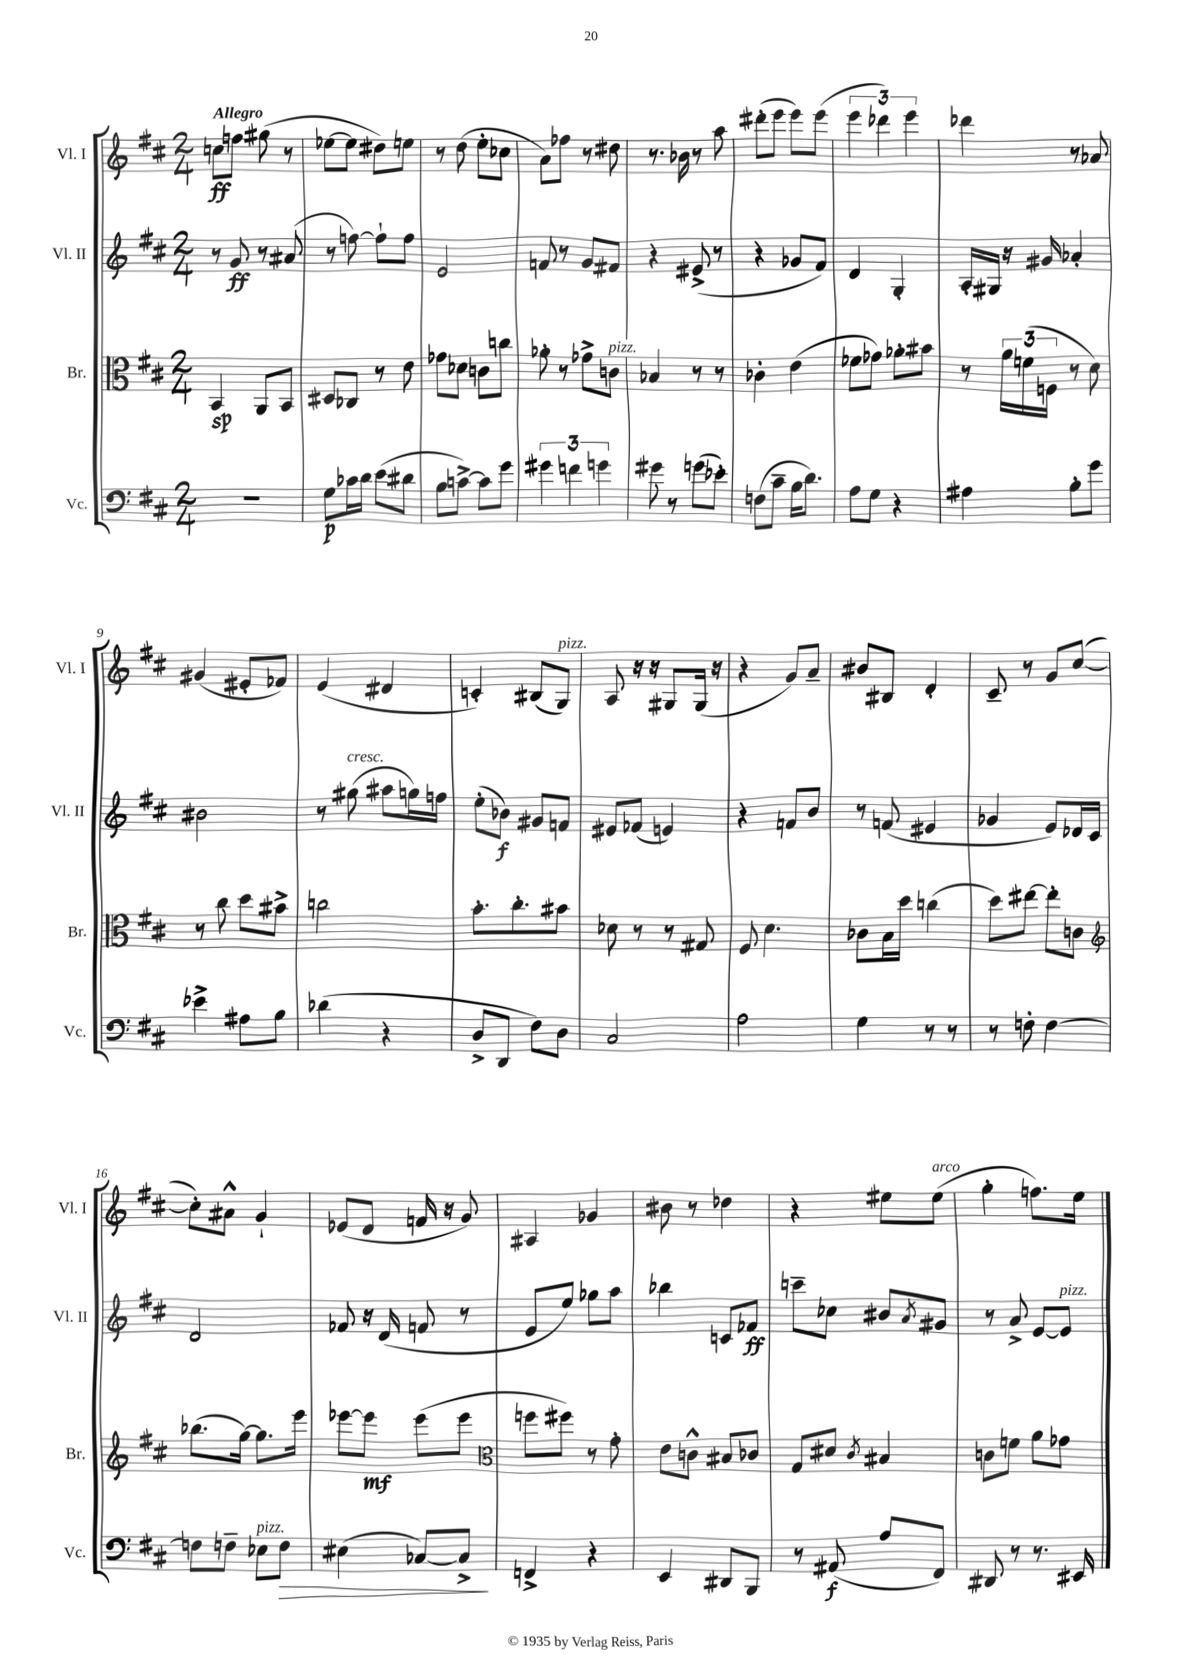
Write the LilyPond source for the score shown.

<<
\new StaffGroup <<
\new Staff = "s0" \with { instrumentName = "Vl. I" shortInstrumentName = "Vl. I" } {
    \clef treble \key d \major \numericTimeSignature \time 2/4 \tempo "Allegro"
    c''8\ff f''8 gis''8( r8 |
    ees''8~ ees''8 dis''8) e''8 |
    r8 d''8( e''8-. ces''8 |
    a'8) fes''8 r8 dis''8 |
    r8. bes'16 r8 a''8 |
    dis'''8-.( e'''8 e'''8) e'''8( |
    \tuplet 3/2 { e'''4 des'''4) e'''4 } |
    des'''4 r8 aes'8 |
    gis'4( eis'8-. fes'8) |
    e'4( dis'4 |
    c'4-.) bis8( g8^\markup { \italic "pizz." }) |
    a8 r16 r16 gis8 gis16( r16 |
    r4 g'8) a'8-- |
    bis'8 bis8 d'4-. |
    cis'8-- r8 g'8 cis''8~( |
    cis''8-.) ais'8-^ g'4-! |
    ees'8( d'8 f'16 r16 g'8) |
    ais4 ges'4 |
    bis'8 r8 des''4 |
    r4 eis''8 eis''8^\markup { \italic "arco" }( |
    g''4-. f''8.) e''16 \bar "|." |
}
\new Staff = "s1" \with { instrumentName = "Vl. II" shortInstrumentName = "Vl. II" } {
    \clef treble \key d \major \numericTimeSignature \time 2/4
    r8 g'8\ff r8 ais'8( |
    r8 f''8~) f''8-! f''8 |
    e'2 |
    f'8 r8 g'8 fis'8 |
    r4 eis'8->( r8 |
    r4 ges'8 fis'8) |
    d'4 g4-. |
    a16-. gis16 r16 gis'16 aes'4-. |
    bis'2 |
    r8 gis''8^\markup { \italic "cresc." }( ais''8 g''16) f''16 |
    e''8-.( bes'8\f) gis'8 f'8 |
    eis'8 fes'8( e'4) |
    r4 f'8 b'8 |
    r8 f'8( eis'4 |
    ges'4 e'8) des'16 cis'16 |
    d'2 |
    fes'8 r16 d'16( f'8 r8 |
    e'8 e''8) ges''8 a''8 |
    bes''4 c'8 fes'8\ff |
    c'''8-- ces''8 bis'8 \acciaccatura { a'8 } gis'8 |
    r8 a'8-> e'8~ e'8^\markup { \italic "pizz." } \bar "|." |
}
\new Staff = "s2" \with { instrumentName = "Br." shortInstrumentName = "Br." } {
    \clef alto \key d \major \numericTimeSignature \time 2/4
    b,4\sp a,8 b,8 |
    dis8 ces8 r8 e'8 |
    ges'8 des'8 c'8 c''8 |
    aes'8-. r8 ges'8-> c'8^\markup { \italic "pizz." } |
    bes4 r8 r8 |
    ces'4-. e'4( |
    fes'8 ges'8) aes'8-. bis'8 |
    r8 \tuplet 3/2 { a'16 f'16( f16 } r8 d'8) |
    r8 cis''8 d''8 bis'8-> |
    c''2 |
    b'8.-. cis''8.-. bis'8 |
    des'8 r8 r8 gis8 |
    fis8 d'4. |
    ces'8 b16 d''16 c''4( |
    d''8) eis''8~ eis''8-. c'8 |
    \clef treble bes''8.( g''16~) g''8. e'''16 |
    ees'''8~ ees'''8\mf ees'''8( ees'''8 |
    \clef alto f''8 fis''8) r8 g'8-. |
    e'8 c'8-^ bis8 ces'8 |
    g8 dis'8 \acciaccatura { cis'8 } bis4 |
    c'8 f'8 a'8 ges'8 \bar "|." |
}
\new Staff = "s3" \with { instrumentName = "Vc." shortInstrumentName = "Vc." } {
    \clef bass \key d \major \numericTimeSignature \time 2/4
    r2 |
    g8\p ces'16 d'16 e'8( dis'8 |
    b8 c'8~->) c'8 g'8 |
    \tuplet 3/2 { gis'4 f'4 g'4 } |
    gis'8 r8 g'8( ees'8-.) |
    f8( cis'8-- b16 d'8.) |
    a8 g8 r4 |
    ais4 b8-. g'8 |
    ees'4-> ais8 b8 |
    des'4( r4 |
    d8-> d,8 fis8) d8 |
    cis2 |
    a2 |
    g4 r8 r8 |
    r8 f8-. f4~ |
    f8 f8-- ees8^\markup { \italic "pizz." } f8\> |
    eis4( ces8~) ces8->\! |
    f,4-> r4 |
    e,4 dis,8 b,,8 |
    r8 ais,8\f( a8 fis,8) |
    dis,8 r8 r8. eis,16 \bar "|." |
}
>>
>>
